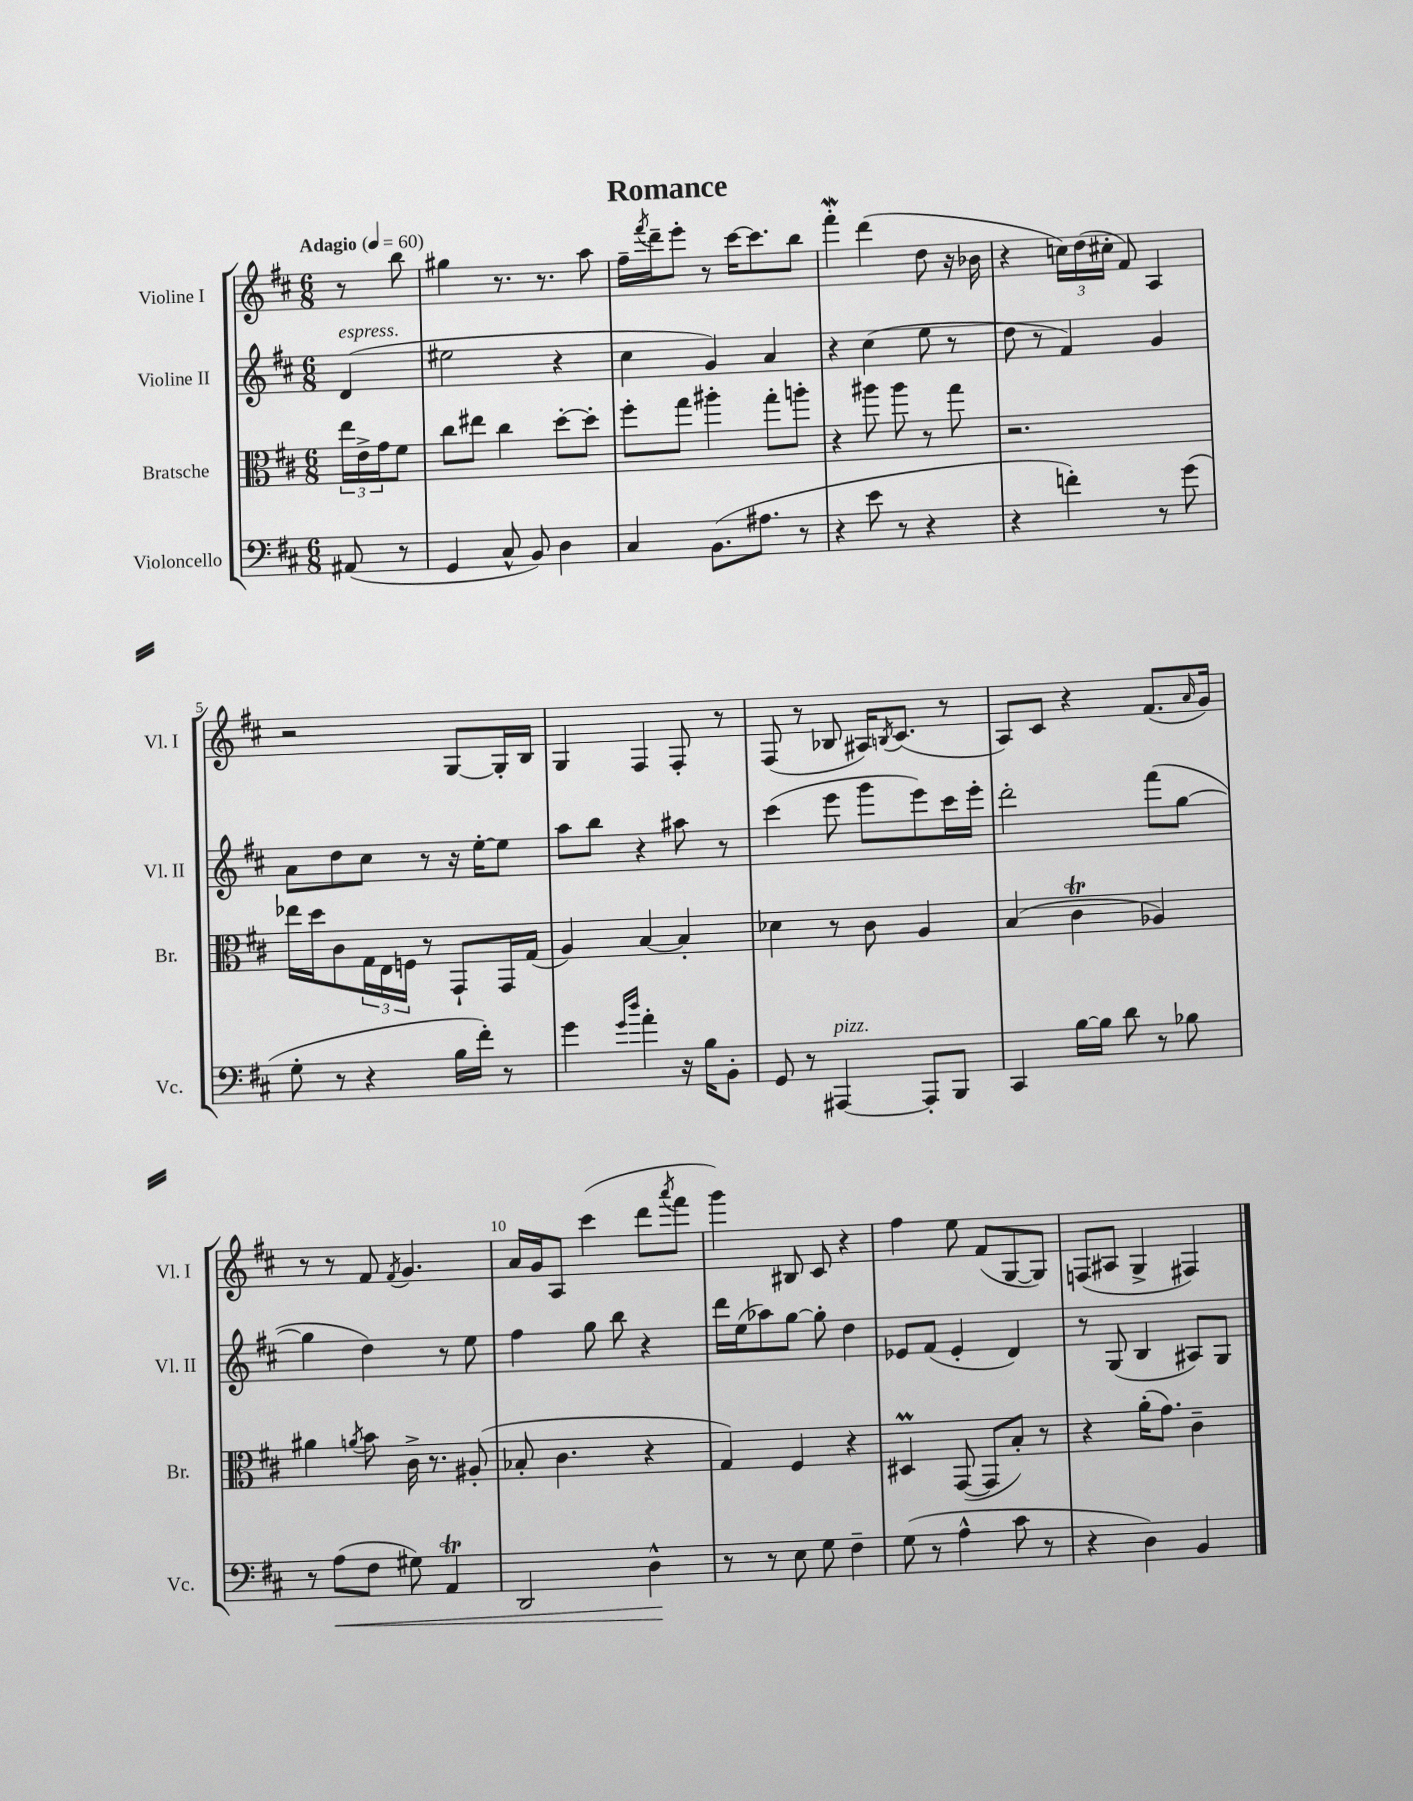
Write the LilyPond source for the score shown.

\header { title = "Romance" }
<<
\new StaffGroup <<
\new Staff = "s0" \with { instrumentName = "Violine I" shortInstrumentName = "Vl. I" } {
    \clef treble \key d \major \numericTimeSignature \time 6/8 \partial 4 \tempo "Adagio" 4 = 60
    r8 b''8 |
    gis''4 r8. r8. a''8 |
    fis''16-- \acciaccatura { fis'''8 } d'''16-- e'''8-. r8 cis'''16~ cis'''8. b''8 |
    fis'''4-.\mordent d'''4( d''8 r16 bes'16 |
    r4 \tuplet 3/2 { c''16) d''16( cis''16-. } fis'8) a4 |
    r2 g8~ g16-. b16 |
    g4 fis4 fis8-. r8 |
    fis8( r8 bes8 ais16) \acciaccatura { b8 } cis'8.( r8 |
    a8) cis'8 r4 fis'8.( \grace { a'16 } g'16) |
    r8 r8 fis'8 \acciaccatura { fis'8 } g'4. |
    a'16 g'16 a8 cis'''4( d'''8 \acciaccatura { a'''8 } fis'''8 |
    g'''4) bis8 cis'8 r4 |
    fis''4 e''8 fis'8( g8~ g8) |
    f8( ais8 g4-> fis4) \bar "|." |
}
\new Staff = "s1" \with { instrumentName = "Violine II" shortInstrumentName = "Vl. II" } {
    \clef treble \key d \major \numericTimeSignature \time 6/8 \partial 4
    d'4^\markup { \italic "espress." }( |
    eis''2 r4 |
    cis''4 g'4) a'4 |
    r4 cis''4( e''8 r8 |
    d''8 r8 fis'4) g'4 |
    a'8 d''8 cis''8 r8 r16 e''16~-. e''8 |
    a''8 b''8 r4 ais''8 r8 |
    cis'''4( e'''8 g'''8 e'''8) cis'''16 e'''16-. |
    d'''2-. fis'''8( g''8~ |
    g''4 d''4) r8 e''8 |
    fis''4 g''8 b''8 r4 |
    d'''16 e''16( aes''8) g''8~ g''8-. d''4 |
    ees'8 fis'8( ees'4-. d'4) |
    r8 g8( b4 ais8) g8 \bar "|." |
}
\new Staff = "s2" \with { instrumentName = "Bratsche" shortInstrumentName = "Br." } {
    \clef alto \key d \major \numericTimeSignature \time 6/8 \partial 4
    \tuplet 3/2 { e''16 e'16-> g'16 } fis'8 |
    cis''8 eis''8 cis''4 d''8~-. d''8-. |
    fis''8-. g''8 ais''4-. g''8-. a''8-. |
    r4 ais''8 ais''8 r8 g''8 |
    r2. |
    ees''16 d''16 cis'8 \tuplet 3/2 { g16 e16 f16 } r8 g,8-! g,16 g16( |
    a4) b4~ b4-. |
    des'4 r8 cis'8 a4 |
    b4( cis'4\trill aes4) |
    ais'4 \acciaccatura { a'8 } b'8 cis'16-> r8. ais8-.( |
    bes8-. cis'4. r4 |
    g4) fis4 r4 |
    dis4\prall g,8~( g,8 b8-.) r8 |
    r4 a'16-.( g'8.) cis'4-- \bar "|." |
}
\new Staff = "s3" \with { instrumentName = "Violoncello" shortInstrumentName = "Vc." } {
    \clef bass \key d \major \numericTimeSignature \time 6/8 \partial 4
    ais,8( r8 |
    g,4 cis8-^ b,8) d4 |
    cis4 b,8.( ais8. r8 |
    r4 e'8 r8 r4 |
    r4 f'4-.) r8 g'8( |
    g8-. r8 r4 b16 fis'16-.) r8 |
    g'4 \grace { g'16 d''16 } a'4-. r16 b16 b,8-. |
    g,8 r8 ais,,4~^\markup { \italic "pizz." } ais,,8-. b,,8 |
    cis,4 b16~ b16 d'8 r8 bes8 |
    r8 a8\<( fis8 gis8) a,4\trill |
    d,2 d4-^\! |
    r8 r8 e8 g8 fis4-- |
    g8( r8 a4-^ cis'8 r8 |
    r4 d4) b,4 \bar "|." |
}
>>
>>
\layout { \context { \Score \override BarNumber.break-visibility = ##(#f #t #t) barNumberVisibility = #(every-nth-bar-number-visible 5) } }
